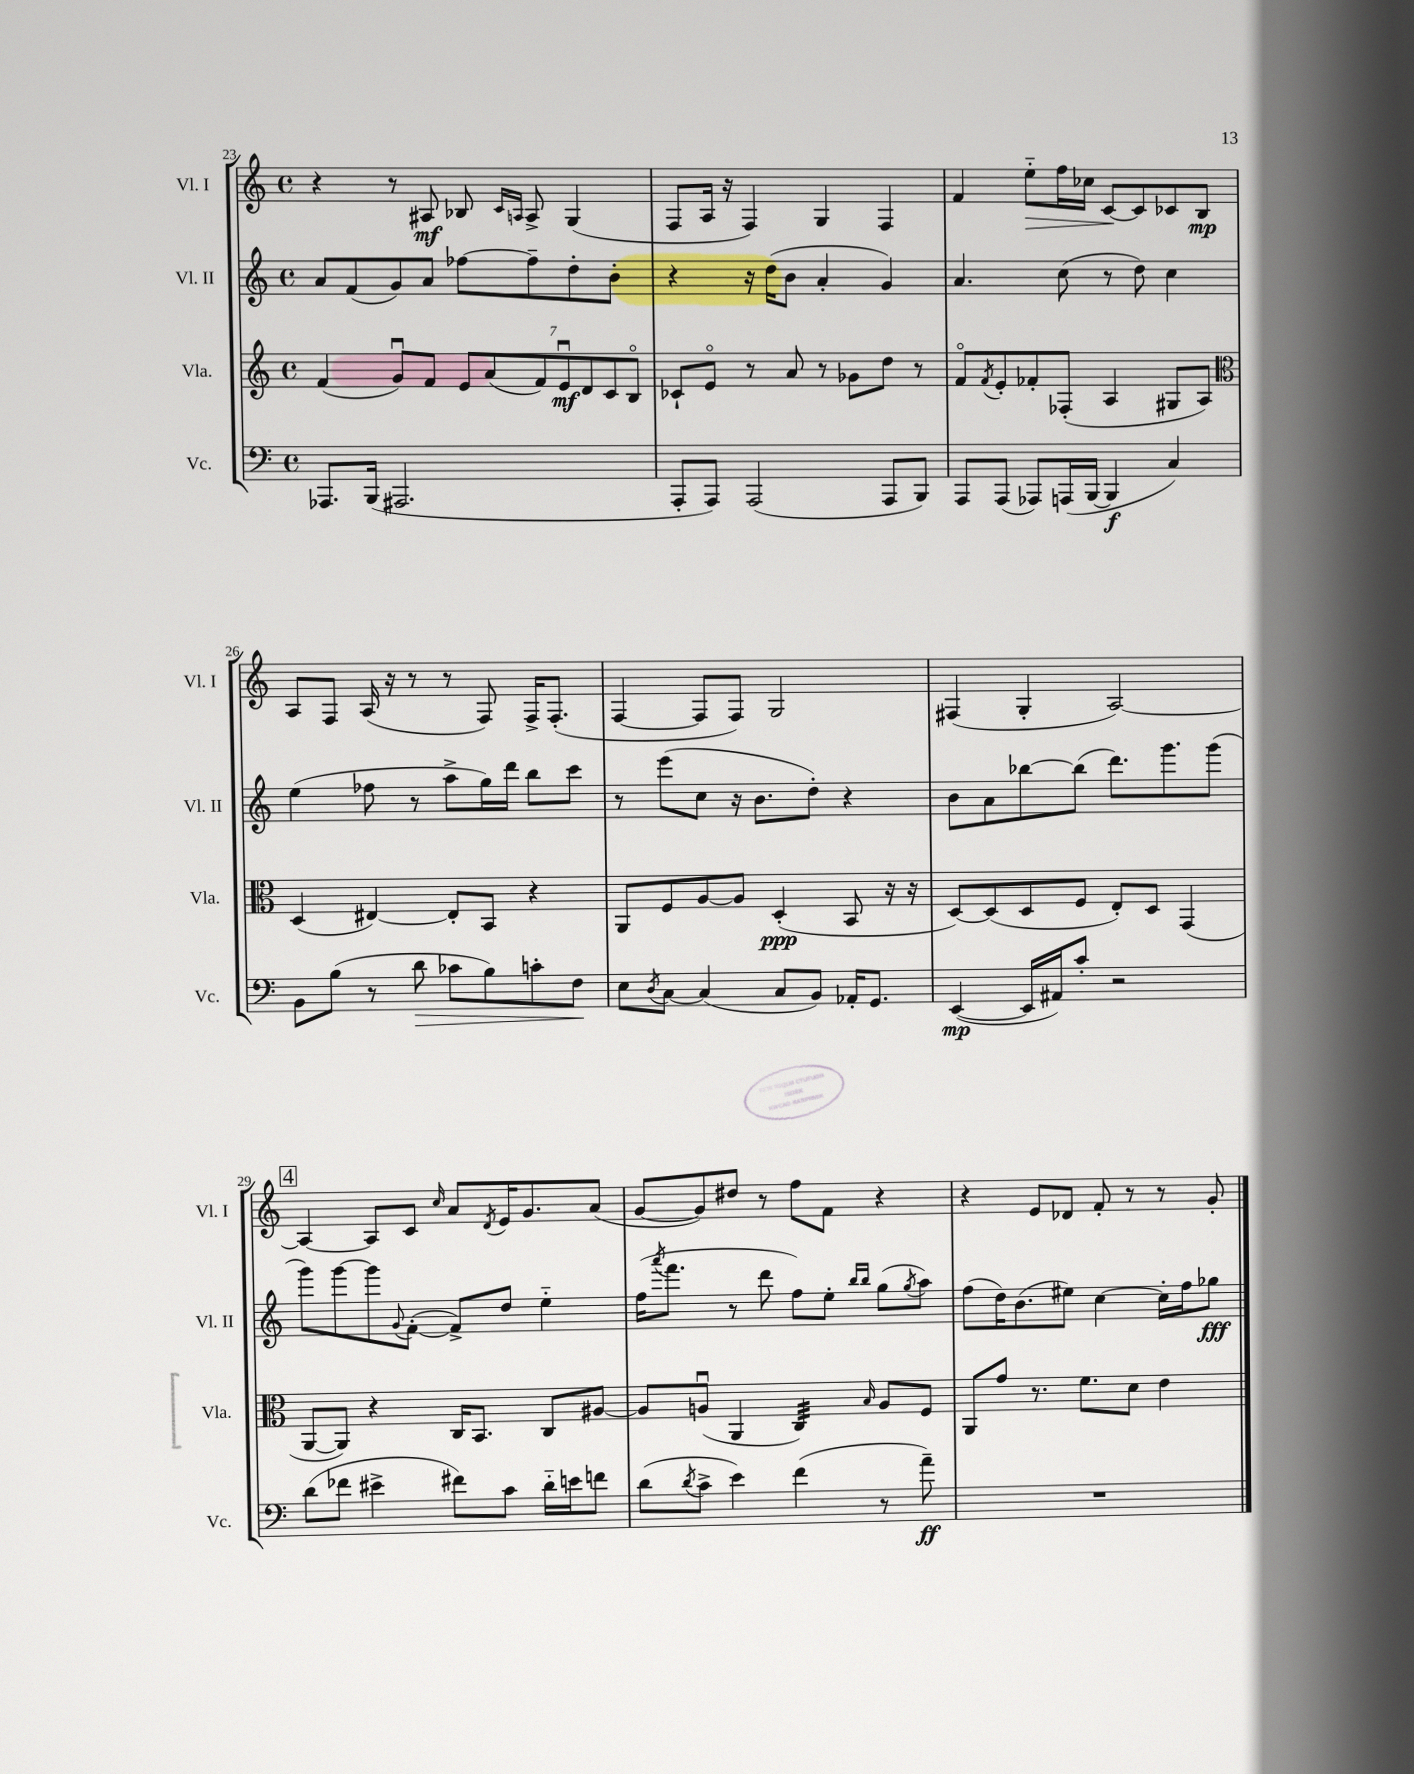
<<
\new StaffGroup <<
\new Staff = "s0" \with { instrumentName = "Vl. I" shortInstrumentName = "Vl. I" } {
    \clef treble \key c \major \defaultTimeSignature \time 4/4
    r4 r8 ais8\mf bes8 \grace { c'16 a16 } a8-> g4( |
    f8 a16 r16 f4) g4 f4 |
    f'4 e''8-_\> f''16 ces''16 c'8~\! c'8 ces'8 b8\mp |
    a8 f8 a16( r16 r8 r8 f8) f16-> f8.-.( |
    f4~ f8 f8) g2 |
    fis4( g4-. a2~) |
    \mark \markup { \box "4" } a4~ a8 c'8 \grace { c''16 } a'8 \acciaccatura { d'8 } e'16 g'8. a'8( |
    g'8~ g'8) dis''8 r8 f''8 f'8 r4 |
    r4 e'8 des'8 f'8-. r8 r8 g'8-. \bar "|." |
}
\new Staff = "s1" \with { instrumentName = "Vl. II" shortInstrumentName = "Vl. II" } {
    \clef treble \key c \major \defaultTimeSignature \time 4/4
    a'8 f'8( g'8) a'8 fes''8~ fes''8-- d''8-. b'8-. |
    r4 r16 d''16( b'8 a'4-. g'4) |
    a'4. c''8( r8 d''8) c''4 |
    e''4( fes''8 r8 a''8-> g''16) d'''16 b''8 c'''8 |
    r8 e'''8( c''8 r16 b'8. d''8-.) r4 |
    b'8 a'8 bes''8~ bes''8( d'''8.) g'''8. g'''8( |
    \mark \markup { \box "4" } g'''8) g'''8~ g'''8 \appoggiatura { g'8 } f'8~-.( f'8->) d''8 e''4-_ |
    f''16( \acciaccatura { a'''8 } f'''8. r8 d'''8 f''8) e''8-. \grace { b''16 b''16 } g''8( \acciaccatura { g''8 } a''8) |
    f''8( d''16) b'8.( eis''8) c''4~ c''16-. f''16 ges''8\fff \bar "|." |
}
\new Staff = "s2" \with { instrumentName = "Vla." shortInstrumentName = "Vla." } {
    \clef treble \key c \major \defaultTimeSignature \time 4/4
    f'4( g'8\downbow) f'8 \tuplet 7/4 { e'8 a'8( f'8) e'8\downbow\mf d'8 c'8 b8\flageolet } |
    ces'8-! e'8\flageolet r8 a'8 r8 ges'8 d''8 r8 |
    f'8\flageolet \acciaccatura { f'8 } e'8-. fes'8-. fes8-.( a4 gis8 a8) |
    \clef alto d4( eis4~) eis8-. b,8 r4 |
    a,8 f8 a8~ a8 d4-.\ppp( b,8 r16 r16 |
    d8~) d8( d8 f8 e8-.) d8 g,4( |
    \mark \markup { \box "4" } a,8~ a,8) r4 c16 b,8. c8 ais8~ |
    ais8 a8\downbow( a,4 c4:32) \grace { b16 } a8 f8 |
    a,8 g'8 r8. f'8. d'8 e'4 \bar "|." |
}
\new Staff = "s3" \with { instrumentName = "Vc." shortInstrumentName = "Vc." } {
    \clef bass \key c \major \defaultTimeSignature \time 4/4
    aes,,8. b,,16( ais,,2. |
    a,,8-. a,,8) a,,2( a,,8 b,,8) |
    a,,8 a,,8( aes,,8) a,,16( b,,16~ b,,4\f c4) |
    b,8 b8( r8 d'8\> ces'8 b8) c'8-. f8\! |
    e8 \acciaccatura { d8 } c8~ c4( c8 b,8) aes,16-. g,8. |
    e,4~\mp( e,16 ais,16) c'8-. r2 |
    \mark \markup { \box "4" } d'8( fes'8 eis'4-> fis'8) c'8 d'16-_ e'16 f'8 |
    d'8( \acciaccatura { d'8 } c'8-> e'4) f'4( r8 a'8--\ff) |
    R1 \bar "|." |
}
>>
>>
\layout { \context { \Score currentBarNumber = #23 } }
